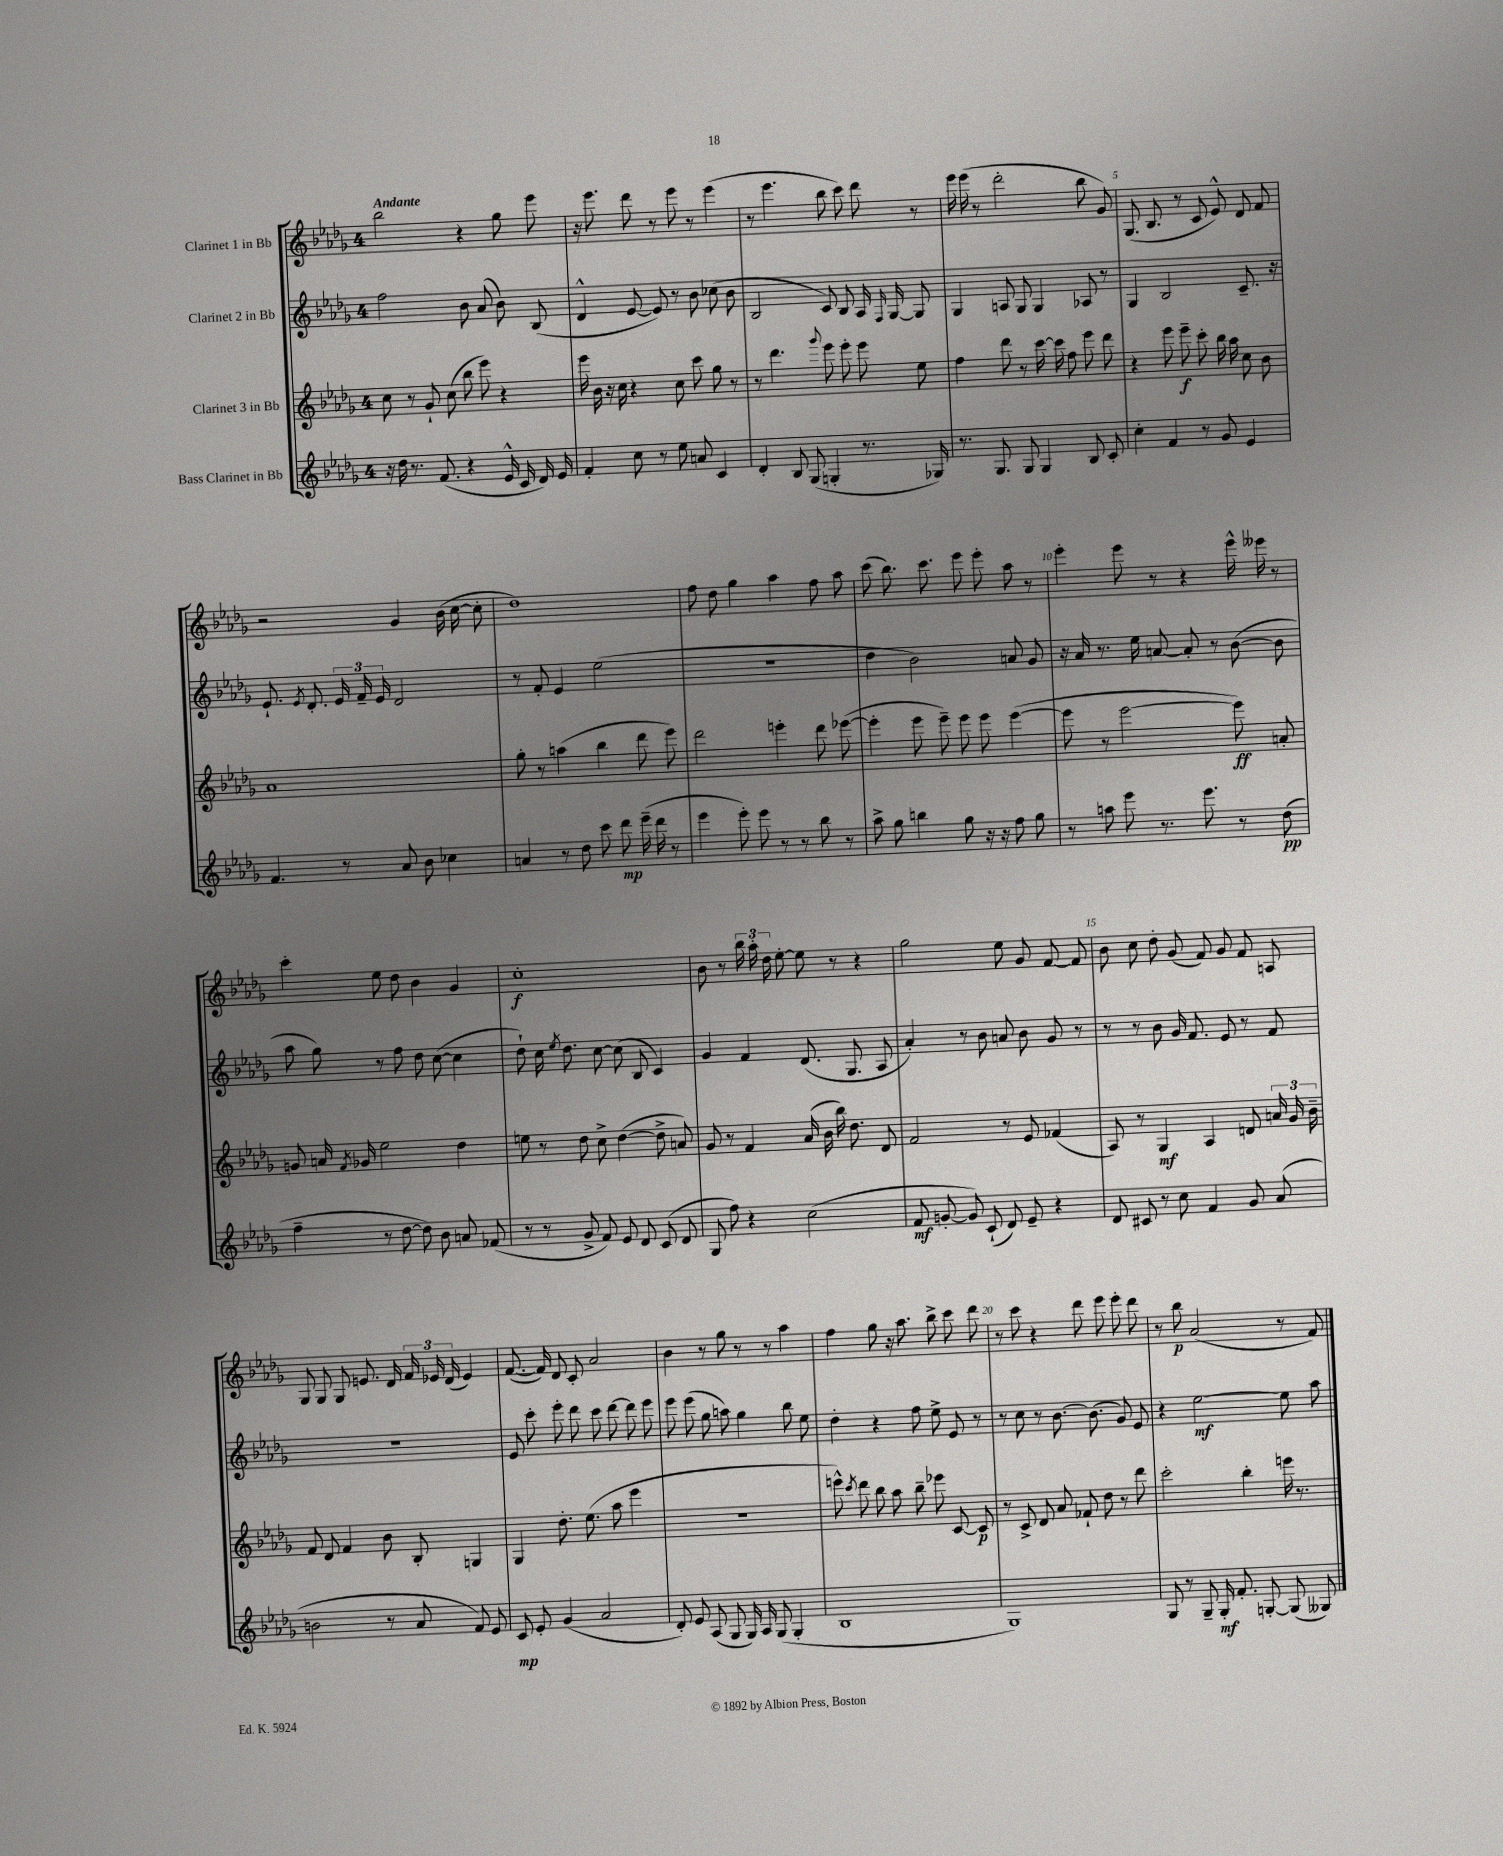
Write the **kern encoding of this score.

**kern	**kern	**kern	**kern
*staff4	*staff3	*staff2	*staff1
*clefG2	*clefG2	*clefG2	*clefG2
*k[b-e-a-d-g-]	*k[b-e-a-d-g-]	*k[b-e-a-d-g-]	*k[b-e-a-d-g-]
*M4/4	*M4/4	*M4/4	*M4/4
16r	8cc\	2ff\	2bb-\
16dd-\	.	.	.
8.r	8r	.	.
.	8g-`/	.	.
(8.f/	.	.	.
.	(8cc\	.	.
4r	8bb-\	8b-\	4r
.	8eee-\)	(8a-/	.
16e-^^/	4r	8b-\)	8gg-\
16c/	.	.	.
16d-/)	.	(8B-/	8eee-\
16e-/	.	.	.
=	=	=	=
4f'/	16eee-\	4d-^^/	16r
.	16b-\	.	8.eee-\
.	16r	.	.
.	16cc\	.	.
8cc\	4r	[8e-/	8ddd-\
8r	.	8e-/])	8r
8ee-\	8cc\	8r	8eee-\
8a/	8ccc\	8b-\	8r
4c/	8gg-\	(8cc-\	(4eee-\
.	8r	8b-\	.
=	=	=	=
4d-'/	8r	2B-/	8r
.	4.ddd-\	.	4.eee-\
8B-/	.	.	.
(8G-/	.	.	.
.	8qqggg-/	.	.
4G'/	8eee-\	8c/)	8bb-\
.	8eee-'\	8B-/	8ccc\)
8.r	8eee-\	16A-/	8ddd-\
.	.	16qqF/	.
.	.	[16G-/	.
.	8ee-\	8G-/]	8r
16G-/)	.	.	.
=	=	=	=
8.r	4ff\	4G-/	16eee-\
.	.	.	(16eee-\
.	.	.	8r
8.G-/	.	.	.
.	8ddd-\	8A/	2ddd-'\
8G-/	8r	8G-/	.
4G-/	[16ccc\	4G-/	.
.	16ccc\]	.	.
.	8ff\	.	.
8B-/	8eee-\	8A-/	8bb-\
8c'/	8ddd-\	8r	8g-/)
=	=	=	=
4cc'\	4r	4G-/	(8.G-/
.	.	.	8.B-/
4f/	8eee-\	2B-/	.
.	8eee-~\	.	8r
8r	8ccc'\	.	8c/
8g-/	16bb-\	.	8e-^^/)
.	16aa-\	.	.
4e-/	8cc\	8.c~/	8d-/
.	8b-\	.	8f/
.	.	16r	.
=	=	=	=
4.f/	1a-	8.e-`/	2r
.	.	8qe-/	.
.	.	8.d-'/	.
8r	.	24e-/	.
.	.	24f~/	.
.	.	24e-/	.
8a-/	.	2d-/	4g-/
8b-\	.	.	.
4cc-\	.	.	(16b-\
.	.	.	[16cc\
.	.	.	8cc'\]
=	=	=	=
4a/	8gg-'\	8r	1dd-)
.	8r	8f'/	.
8r	(4aa\	4e-/	.
8dd-\	.	.	.
8ccc\	4bb-\	(2ee-\	.
8ddd-\	.	.	.
(16eee-~\	8ddd-\	.	.
16ddd-\	.	.	.
8r	8eee-\)	.	.
=	=	=	=
4eee-\	2ddd-\	1r	8ff\
.	.	.	8dd-\
8eee-'\)	.	.	4gg-\
8eee-\	.	.	.
8r	4eee'\	.	4aa-\
8r	.	.	.
8bb-\	8ddd-\	.	8ff\
8r	([8eee-\	.	8aa-\
=	=	=	=
8aa-^\	4eee-'\]	4dd-\	(8ccc\
8gg-\	.	.	8.bb-\)
4bb\	8eee-\	2b-\)	.
.	.	.	8.ccc\
.	8eee-~\)	.	.
8gg-\	8eee-\	.	8eee-\
16r	8eee-\	.	8eee-'\
16r	.	.	.
8ff\	([4eee-\	8a/	8aa-\
8gg-\	.	8g-/	8r
=	=	=	=
8r	8eee-\]	16r	4eee-'\
.	.	16a-/	.
8aa\	8r	8.r	.
8eee-\	[2eee-\	.	8eee-\
.	.	16ee-\	.
8.r	.	[8a/	8r
.	.	8a'/]	4r
8.eee-\	.	.	.
.	.	8r	.
8r	8eee-\])	([8b-\	16eee-^^\
.	.	.	16eee--\
(8dd-\	8a'/	8b-\]	8r
=	=	=	=
4ff~\	8g/	8aa-\	4ccc'\
.	16a/	8gg-\)	.
.	8qf/	.	.
.	16g-/	.	.
8r	2ee-\	8r	8ee-\
[8dd-\	.	8ff\	8dd-\
8dd-\])	.	8dd-\	4b-\
8b-\	.	([8cc\	.
8a/	4dd-\	4cc\]	4g-/
(8f-/	.	.	.
=	=	=	=
8r	8ee\	8dd-`\)	1cc'
8r	8r	16cc\	.
.	.	8qee-/	.
.	.	8.dd-\	.
8g-^/	8dd-\	.	.
8f/)	8cc^\	[8cc\	.
8e-/	([4dd-\	(8cc\]	.
8d-/	.	8B-/	.
(8c/	8dd-^\]	4c/)	.
8d-/	8a/)	.	.
=	=	=	=
8G-/	8g-/	4g-/	8b-\
8ff\)	8r	.	8r
4r	4f/	4f/	24bb-\
.	.	.	24aa-'\
.	.	.	24dd-\
.	.	.	[8ee-'\
(2cc\	(16a-/	(8.d-/	8ee-\]
.	16b-\	.	.
.	16bb-\)	.	8r
.	8.dd-\	8.G-/	.
.	.	.	4r
.	8d-/	8A-/	.
=	=	=	=
8f/	2f/	4a-'/)	2gg-\
[8g'/	.	.	.
8g/])	.	8r	.
(8c`/	.	8b-\	.
8d-/)	8r	8a/	8ee-\
8e-~/	8e-/	8b-\	8g-/
4r	(4f-/	8g-/	[8f/
.	.	8r	8f/]
=	=	=	=
8d-/	8A-/)	8r	8b-\
8c#/	8r	8r	8cc\
8r	4G-/	8b-\	8dd-'\
8cc\	.	16g-/	(8g-/
.	.	8.f/	.
4f/	4A-/	.	8f/)
.	.	8e-/	8g-/
8g-/	8d/	8r	8f/
(8a-/	24a/	8f/	8A/
.	24g-/	.	.
.	24b-~\	.	.
=	=	=	=
2b\	8f/	1r	8G-/
.	8d-/	.	8G-/
.	4f/	.	8G-/
.	.	.	8.e/
8r	8b-\	.	.
.	.	.	16d-/
8a-/	8B-'/	.	24f/
.	.	.	24e-/
.	.	.	(24d-/
8f/)	4G/	.	4e-/)
8e-/	.	.	.
=	=	=	=
8c/	4G-/	8e-/	([8.f/
8e-'/	.	8ccc'\	.
.	.	.	16f/])
(4g-/	8.dd-'\	8eee-'\	8d-/
.	.	8ddd-\	8c'/
.	(8.ee-\	.	.
2a-/	.	8ccc\	2a-/
.	8aa-\	[8ddd-\	.
.	4eee-\	8ddd-\]	.
.	.	8eee-\	.
=	=	=	=
8d-'/)	1r	8eee-\	4b-\
8e-/	.	(8eee-\	.
(8A-/	.	8gg-\	8r
8G-/	.	8aa\)	8gg-\
16G-/)	.	4gg-\	8r
16A-/	.	.	.
(8G-/	.	.	8r
4G-'/	.	8bb-\	4aa-\
.	.	8ee-\	.
=	=	=	=
1B-	8eee^^\)	4dd-'\	4ff\
.	8qccc/	.	.
.	8ddd-\	.	.
.	8bb-\	4r	8gg-\
.	8aa-\	.	16r
.	.	.	8.aa-\
.	8bb-~\	8ff\	.
.	8eee-\	8ee-^\	8bb-^\
.	[8c/	8e-/	8ccc\
.	8c/]	8r	8ddd-\
=	=	=	=
1G-)	8r	8r	8r
.	8c^/	8cc\	8ccc\
.	8d-/	8r	4r
.	8a-/	[8.b-\	.
.	8f-`/	.	8ddd-\
.	.	(8.b-\]	.
.	8dd-\	.	8eee-\
.	8r	8g-/)	8eee-'\
.	8ddd-\	8e-/	8ddd-\
=	=	=	=
8G-/	2ccc'\	4r	8r
8r	.	.	8bb-\
8G-~/	.	[2ee-\	(2a-/
16G-'/	.	.	.
8.f'/	.	.	.
.	4bb-'\	.	.
[8G'/	.	.	.
(8G/]	16eee\	8ee-\]	8r
.	8.r	.	.
8G--/)	.	8aa-\	8f/)
==	==	==	==
*-	*-	*-	*-
